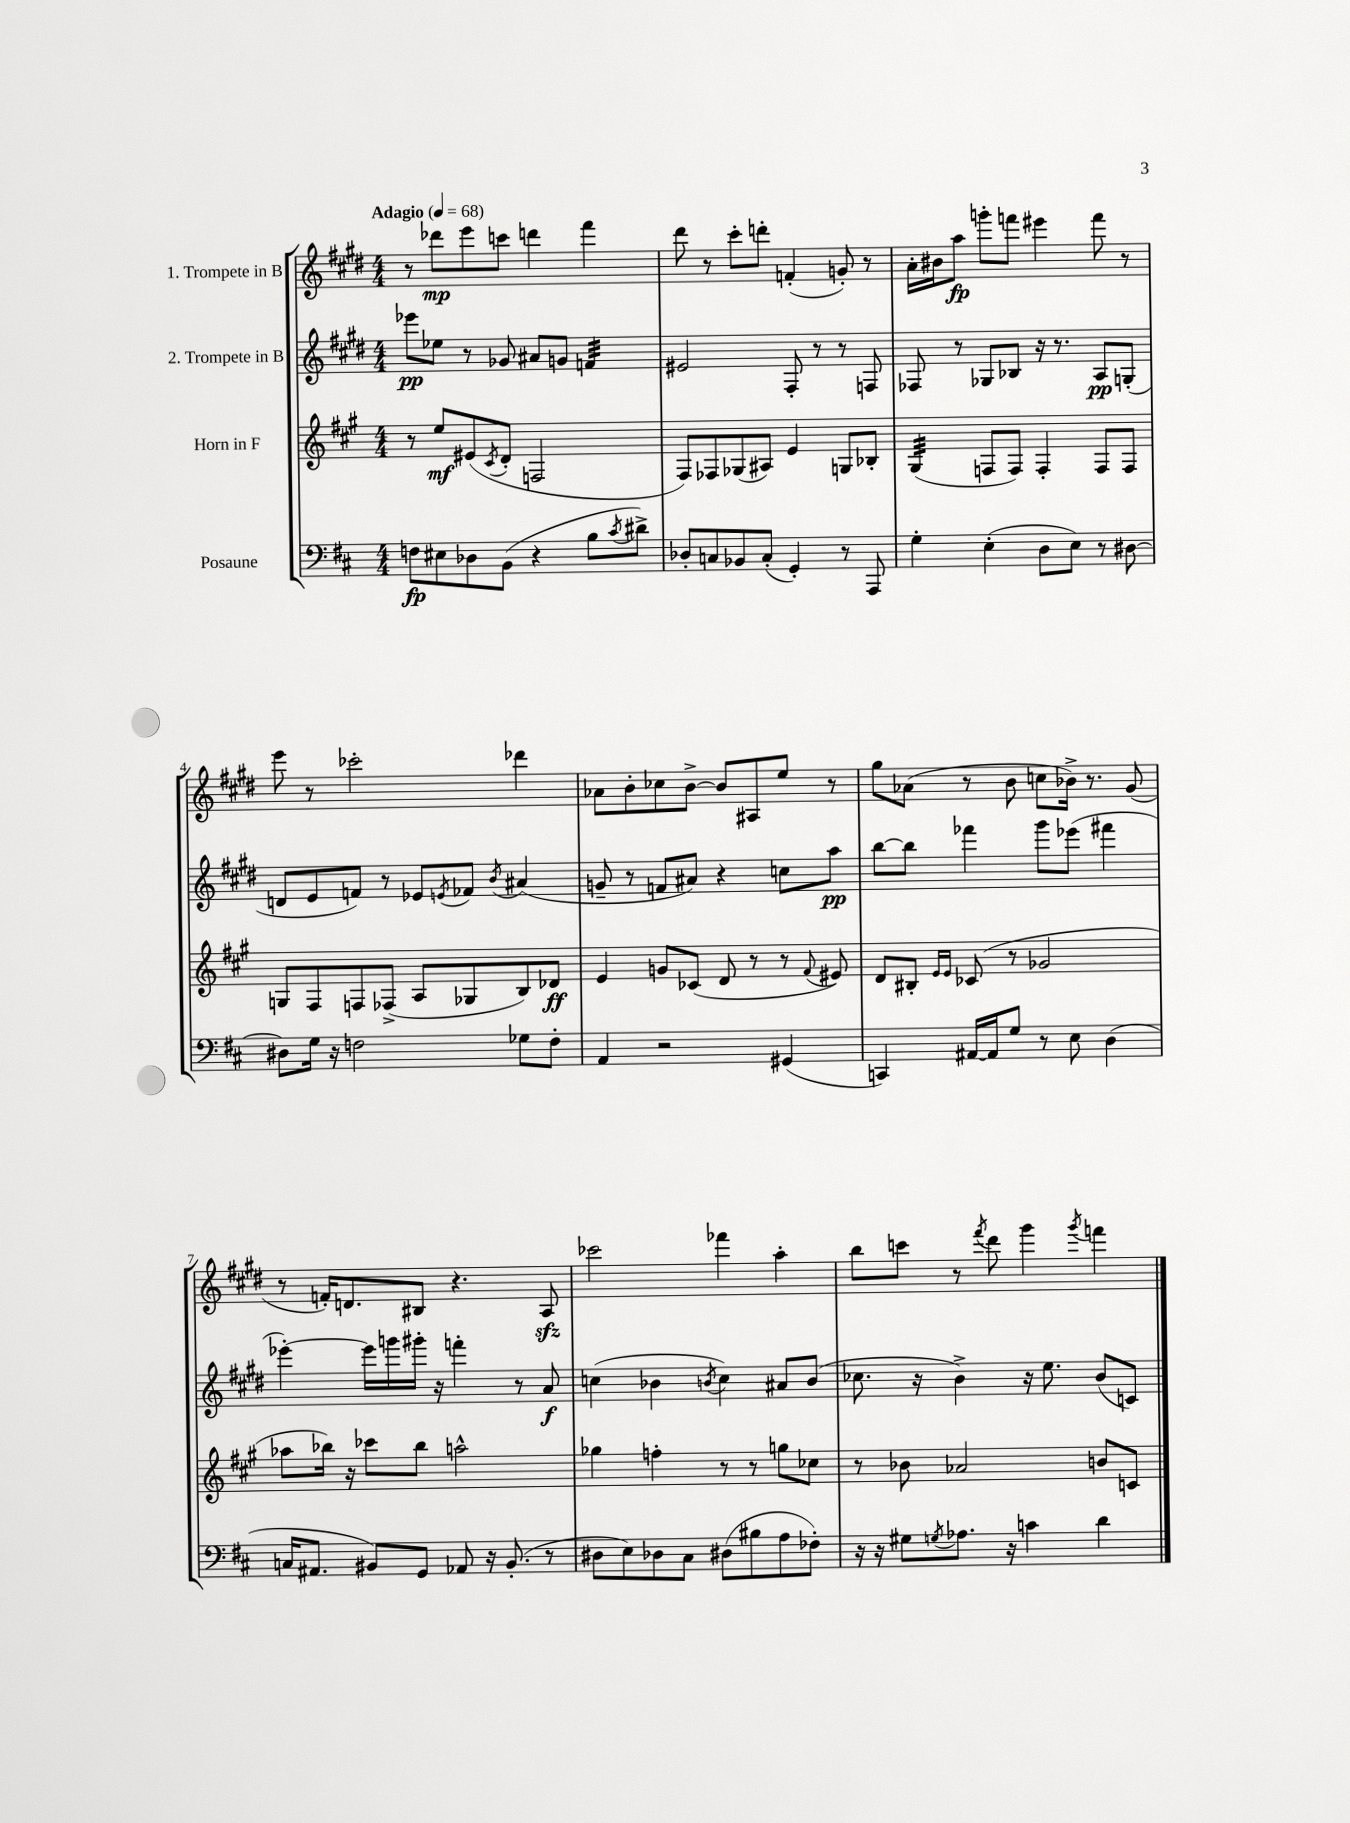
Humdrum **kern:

**kern	**kern	**kern	**kern
*staff4	*staff3	*staff2	*staff1
*clefF4	*clefG2	*clefG2	*clefG2
*k[f#c#]	*k[f#c#g#]	*k[f#c#g#d#]	*k[f#c#g#d#]
*M4/4	*M4/4	*M4/4	*M4/4
*MM68	*MM68	*MM68	*MM68
8F	8r	8eee-	8r
8E#	8ee	8ee-	8ddd-
8D-	(8e#	8r	8eee
.	8qc#	.	.
(8BB	8d'	8g-	8ccc
4r	2F	8a#	4ddd
.	.	8g	.
8B	.	4f	4fff#
8qc#	.	.	.
8d#^)	.	.	.
=	=	=	=
8D-'	8F#)	2e#	8ddd#
8C	8F-	.	8r
8BB-	(8G-	.	8ccc#'
(8C'	8A#)	.	8ddd'
4GG')	4e	8F#'	(4f'
.	.	8r	.
8r	8G	8r	8g')
8AAA	8B-'	8F	8r
=	=	=	=
4G'	(4G#	8F-	16a'
.	.	.	16b#
.	.	8r	8aa
(4E'	8F	8G-	8ggg'
.	8F)	8B-	8fff
8D	4F'	16r	4eee#
.	.	8.r	.
8E)	.	.	.
8r	8F	8A	8fff
[8D#	8F	(8G'	8r
=	=	=	=
8D#]	8G	8d	8eee
16G	8F#	8e	8r
16r	.	.	.
2F	8F	8f)	2ccc-'
.	(8F-^	8r	.
.	8A	8e-	.
.	.	8qe	.
.	8G-	8f-	.
.	.	8qb	.
8G-	8B)	(4a#	4ddd-
8F'	8d-	.	.
=	=	=	=
4AA	4e	8g~	8a-
.	.	8r	8b'
2r	8g	8f	8cc-
.	(8c-	8a#)	[8b^
.	8d	4r	8b]
.	8r	.	8A#
(4GG#	8r	8cc	8ee
.	8qqf#	.	.
.	8e#)	8aa	8r
=	=	=	=
4CC)	8d	[8bb	8gg#
.	8B#'	8bb]	(8a-
.	16qqe	.	.
.	16qqe	.	.
[16AA#	(8c-	4fff-	8r
16AA#]	.	.	.
8G	8r	.	8b
8r	2g-	8ggg#	8cc
8E	.	(8eee-	16b-^)
.	.	.	8.r
(4D	.	4fff#	.
.	.	.	(8g#
=	=	=	=
16C	8aa-	[4eee-')	8r
8.AA#	.	.	.
.	16bb-)	.	16f')
.	16r	.	8.d
8BB#)	8ccc-	16eee-]	.
.	.	16ggg	.
8GG	8bb-	16ggg#'	8B#
.	.	16r	.
8AA-	2aa^^	4fff'	4.r
16r	.	.	.
(8.BB#'	.	.	.
.	.	8r	.
8r	.	8a	8A
=	=	=	=
8D#	4gg-	(4cc	2ccc-
8E)	.	.	.
8D-	4ff'	4b-	.
8C#	.	.	.
.	.	8qb	.
(8D#	8r	4cc)	4fff-
8B#	8r	.	.
8A	8gg	8a#	4aa'
8F-')	8cc-	(8b	.
=	=	=	=
16r	8r	8.cc-	8bb
16r	.	.	.
8G#	8b-	.	8ccc
.	.	16r	.
8qG	.	.	.
8.A-	2a-	4b^)	8r
.	.	.	8qfff#
.	.	.	8ddd#
16r	.	.	.
4c	.	16r	4ggg#
.	.	8.ee	.
.	.	.	8qggg#
4d	8b	(8b	4fff
.	8c	8c)	.
==	==	==	==
*-	*-	*-	*-
